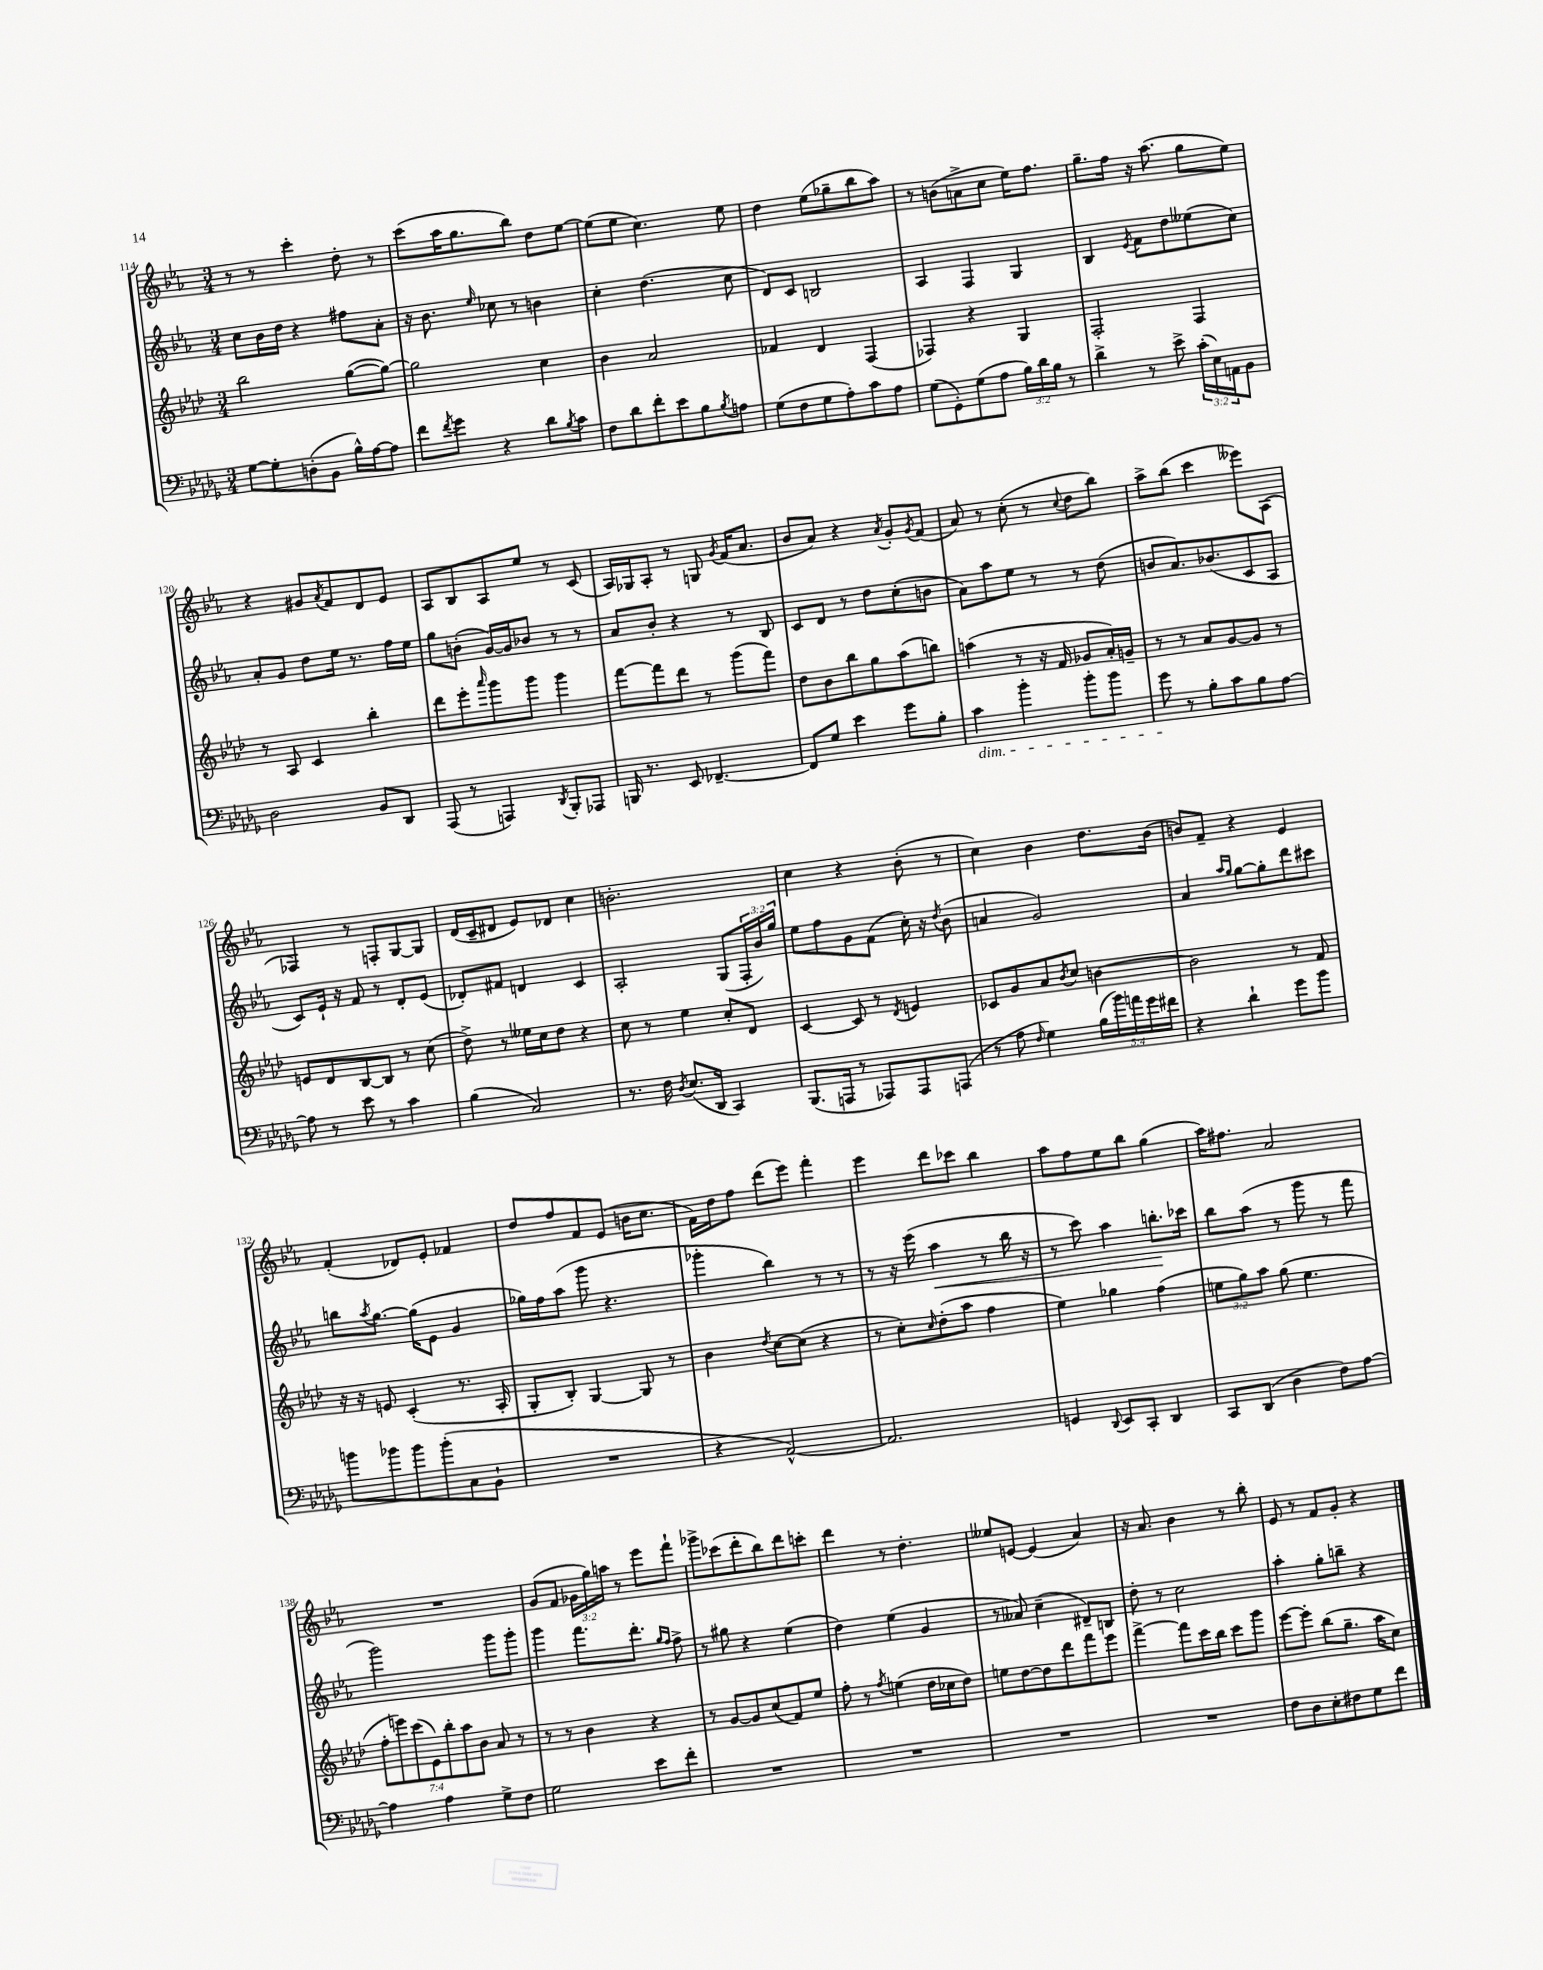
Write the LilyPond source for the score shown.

<<
\new StaffGroup <<
\new Staff = "s0" {
    \clef treble \key ees \major \numericTimeSignature \time 3/4 \override Staff.TupletNumber.text = #tuplet-number::calc-fraction-text
    r8 r8 c'''4-. d''8-. r8 |
    c'''8( aes''16 g''8. bes''8) d''8 ees''8~ |
    ees''8( ees''8 c''4.) ees''8 |
    d''4 ees''8( ges''8-- bes''8 aes''8) |
    r8 b'8( a'8-> c''8 ees''16) f''8. |
    g''8.-- f''16 r16 aes''8.( g''8 ees''8) |
    r4 gis'8 \acciaccatura { aes'8 } f'8 d'8 ees'8 |
    aes8 bes8 aes8 ees''8 r8 c'8( |
    aes16) ges16 aes8-. r8 g8 \acciaccatura { g'8 } f'16( aes'8. |
    bes'8 aes'8) r4 \acciaccatura { aes'8 } g'8-. \acciaccatura { g'8 } f'8( |
    aes'8) r8 c''8-.( r8 \appoggiatura { c''8 } d''8 bes''8) |
    aes''8-> bes''8( c'''4 eeses'''8) aes8( |
    fes4) r8 f8-. g8~ g8 |
    d'16( c'16-- dis'8 ees'8) des'8 c''4 |
    b'2.-. |
    c''4 r4 bes'8-.( r8 |
    c''4) bes'4 d''8. bes'16( |
    b'8) f'8-- r4 ees'4 |
    f'4-.( des'8) ees'8-. fes'4 |
    d''8 f''8 f'8 ees'8( b'16 c''8. |
    f'16) d''16 f''8 d'''8( ees'''8) f'''4-. |
    ees'''4 d'''8 ces'''8 bes''4 |
    aes''8 f''8 ees''8 bes''8 g''4( |
    aes''16) fis''8. aes'2 |
    R2. |
    g'8( f'8 \tuplet 3/2 { ges'16 g''16) a''16 } r8 ees'''8 f'''8-! |
    ges'''8-> ces'''8( d'''8-. bes''8) d'''8 c'''8-. |
    d'''4 r8 d''4.-. |
    eeses''8 e'8~ e'4( aes'4) |
    r16 aes'8. bes'4 r8 bes''8-. |
    ees'8 r8 f'8 g'8-. r4 \bar "|." |
}
\new Staff = "s1" {
    \clef treble \key ees \major \numericTimeSignature \time 3/4 \override Staff.TupletNumber.text = #tuplet-number::calc-fraction-text
    c''8 bes'16 d''16 r4 fis''8 aes'8-. |
    r16 bes'8. \grace { ees''16 } ces''8 r8 b'4 |
    c''4-. d''4.( c''8 |
    d'8) c'8 b2 |
    aes4 f4 g4 |
    bes4 \acciaccatura { ees'8 } f'8 d''8 eeses''8( c''8) |
    aes'8-. g'8 d''8 ees''16 r8. f''16 ees''16 |
    g''8 b'8-.( g'16~) g'16 bes'8 r8 r8 |
    aes'8 bes'8-. r4 r8 bes8 |
    c'8 d'8 r8 d''8 c''8-.( b'8 |
    aes'8) aes''8 ees''8 r8 r8 d''8( |
    b'8 aes'8.) bes'8.( c'8 aes8 |
    c'8) ees'16-! r16 f'8 r8 d'8-. ees'8( |
    des'8-.) fis'8 d'4 c'4 |
    aes2-. g8( \tuplet 3/2 { f16-. bes'16) g''16 } |
    ees''8 f''8 g'8 f'8( c''16-.) r16 \acciaccatura { d''8 } bes'8( |
    a'4 g'2) |
    aes'4 \grace { aes''16 g''16 } g''8~ g''8-. d'''8 cis'''8 |
    b''8 \acciaccatura { aes''8 } g''8.~ g''16( ees'8 g'4 |
    ges''16) f''16 aes''8( g'''8 r4. |
    ges'''4-. bes''4) r8 r8 |
    r8 r16 ees'''16( aes''4\< r8 bes''16 r16 |
    r8 c'''8) aes''4 b''8.-.\! ces'''16 |
    bes''8 aes''8( r8 g'''8 r8 f'''8 |
    g'''2) g'''8 g'''8-. |
    g'''4 f'''8. d'''8.-. \grace { g''16 f''16 } f''8-> |
    r8 gis''8 r4 ees''4( |
    d''4) ees''4( g'4 |
    r8 aeses'8) c''4--( dis'8--) b8 |
    d''8-. r8 c''2 |
    aes''4-. g''8-. b''8-- r4 \bar "|." |
}
\new Staff = "s2" {
    \clef treble \key aes \major \numericTimeSignature \time 3/4 \override Staff.TupletNumber.text = #tuplet-number::calc-fraction-text
    bes''2 g''8~( g''8~) |
    g''2 c''4 |
    bes'4 aes'2 |
    fes'4 des'4 f4( |
    fes4) r4 g4 |
    f2-. f4 |
    r8 aes8 c'4 bes''4-. |
    des'''8 ees'''8-. \grace { aes'''16 } g'''8 g'''8 g'''4 |
    f'''8~ f'''8 des'''8 r8 g'''8( f'''8) |
    des''8 bes'8 bes''8 g''8 aes''8( b''8) |
    a''4( r8 r16 f'16 ges'8 aes'16-.) g'16-- |
    r8 r8 aes'8 g'8~ g'8 r8 |
    e'8 des'8 bes8~ bes8 r8 c''8( |
    des''8->) r8 eeses''16 c''16 des''8 r4 |
    c''8 r8 ees''4 c''8-. des'8 |
    c'4~ c'8 r8 \acciaccatura { des'8 } e'4 |
    ces'8 g'8 aes'8 \acciaccatura { bes'8 } c''8 b'4~ |
    b'2 r8 f'8 |
    r16 r16 e'8 c'4-.( r8. aes16-. |
    g8-. bes8-.) g4~ g8 r8 |
    bes'4 \acciaccatura { des''8 } c''8~ c''8( r4 |
    r8 c''8-.) \grace { c''16 } des''8-.( aes''8 f''4 |
    ees''4) ges''4 f''4( |
    \tuplet 3/2 { e''8 g''8) aes''8 } g''8( e''4. |
    \tuplet 7/4 { f''8-. e'''8) c'''8( ees'8) bes''8-. aes''8 bes'8 } aes'8 r8 |
    r8 r8 bes'4 r4 |
    r8 g'8~ g'8 c''8( f'8) ees''8 |
    f''8-. r8 \acciaccatura { f''8 } e''4( des''16 ces''16 des''8) |
    e''8 des''8~ des''8 des'''8 f'''8 ees'''8 |
    f'''4~-> f'''8 c'''16 bes''16 c'''8 g'''8 |
    ees'''8~ ees'''8-. bes''8( g''8.-- aes''16 c''8) \bar "|." |
}
\new Staff = "s3" {
    \clef bass \key des \major \numericTimeSignature \time 3/4 \override Staff.TupletNumber.text = #tuplet-number::calc-fraction-text
    ges8~ ges8-. d8-.( bes,8 bes16-^) aes16~ aes8 |
    f'8 \acciaccatura { f'8 } ges'8 r4 des'8 \acciaccatura { bes8 } c'8 |
    f8 des'8 f'8-. ees'8 bes8 \acciaccatura { bes8 } a8 |
    ges8( f8 ges8 aes8-.) c'8 aes8 |
    ges8( ges,8-.) ges8( aes8 \tuplet 3/2 { bes16) des'16 bes16 } r8 |
    des'4-> r8 ees'8-> \tuplet 3/2 { c'16-.( ees16) a,16 } bes,8 |
    des2 bes,8 des,8 |
    aes,,8( r8 a,,4) \acciaccatura { des,8 } bes,,8-. aes,,8 |
    b,,16 r8. ees,8 fes,4.~-- |
    fes,8 ges8 ees'4 ges'8 bes8-. |
    c'4\dim bes'4-. bes'8-. bes'8 |
    ges'8\! r8 bes8-. c'8 bes8 aes8~ |
    aes8 r8 ees'8 r8 c'4 |
    bes4( c2) |
    r8. f16 \acciaccatura { des8 } ees8.( des,16 c,4) |
    bes,,8.( a,,16 r8 aes,,8) aes,,8 a,,8( |
    r8 aes8 \grace { f16 } ges4) \tuplet 5/4 { bes16( bes'16) a'16 ges'16 fis'16 } |
    r4 des'4-! ges'8 bes'8 |
    b'8 bes'8 bes'8 bes'8-.( c8 bes,8-! |
    R2. |
    r4 aes,2~-^) |
    aes,2. |
    g,4 \appoggiatura { des,8 } ees,8 c,8-. des,4 |
    c,8 des,8( des4 f8) aes8~ |
    aes4 aes4 ges8-> f8 |
    ges2 ees'8 f'8-. |
    R2. |
    R2. |
    R2. |
    R2. |
    f8 des8 ees8-. fis8 ges8 f'8 \bar "|." |
}
>>
>>
\layout { \context { \Score currentBarNumber = #114 } }
